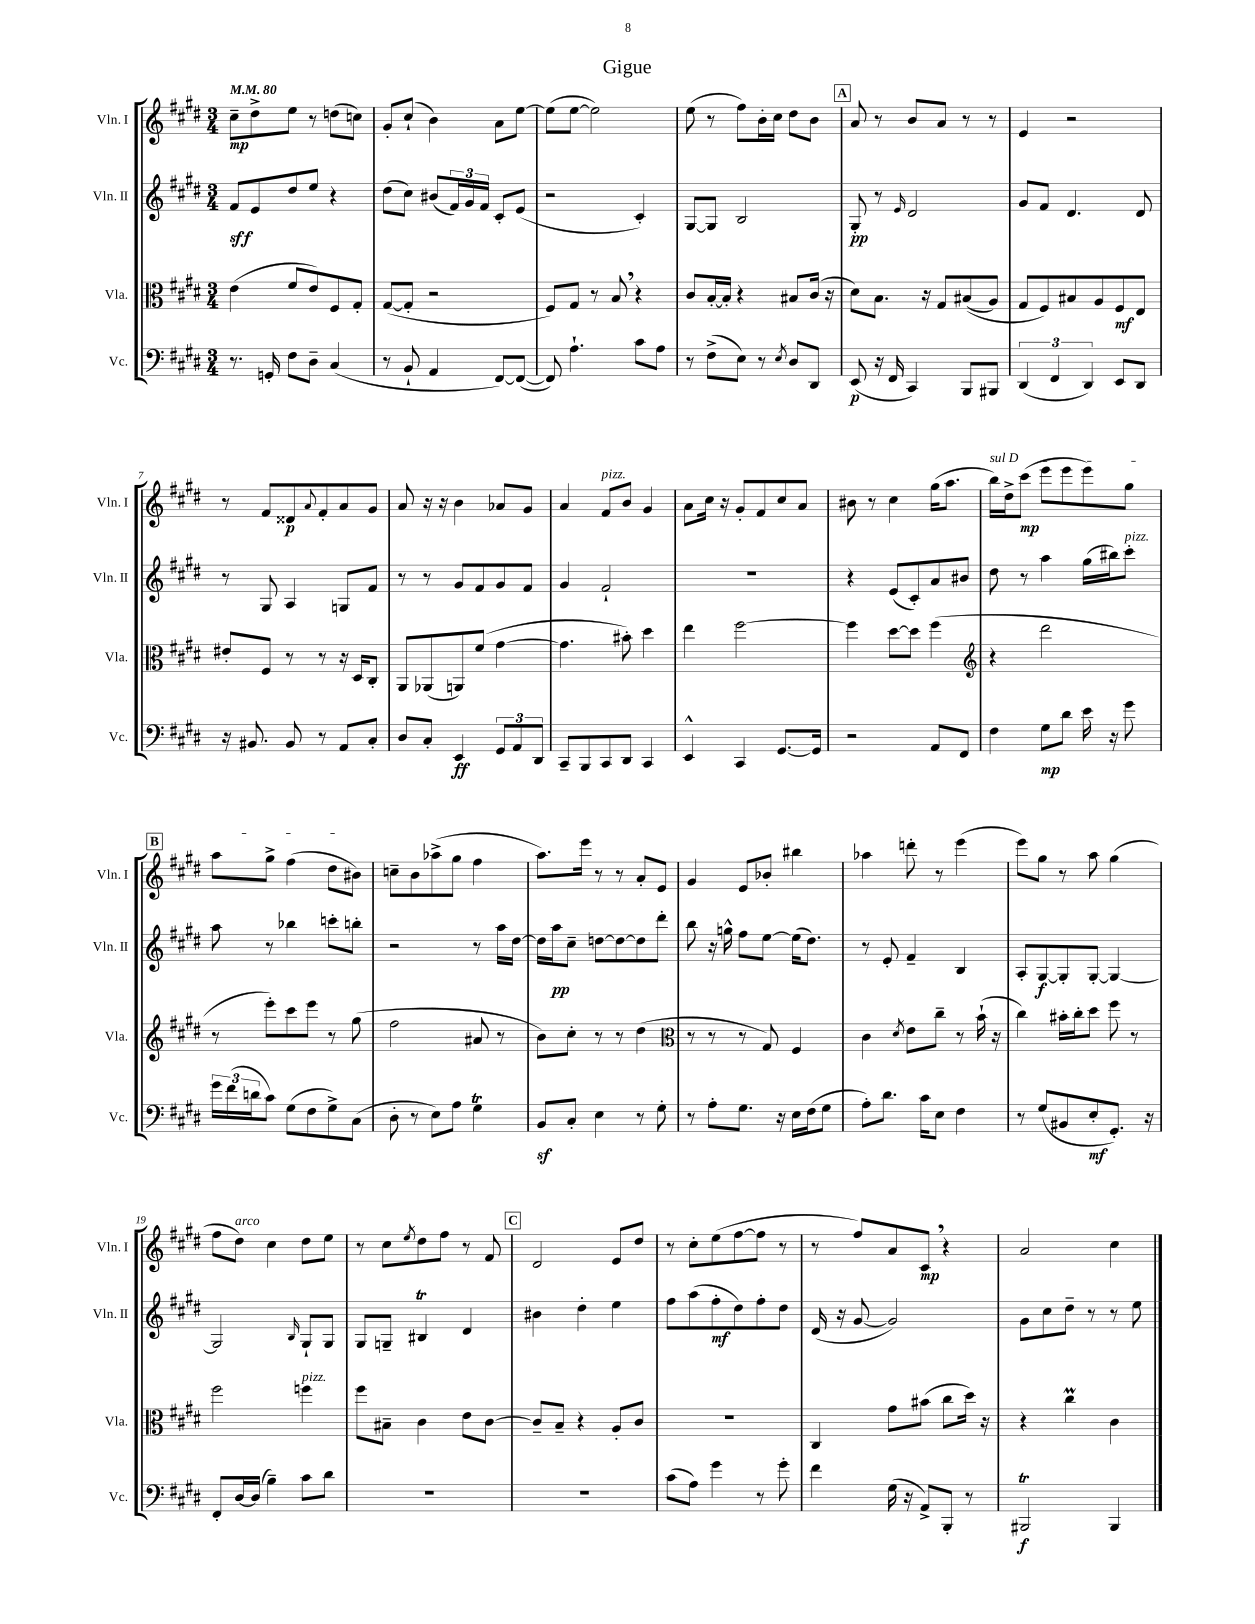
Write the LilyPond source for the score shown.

\header { title = "Gigue" }
<<
\new StaffGroup <<
\new Staff = "s0" \with { instrumentName = "Vln. I" shortInstrumentName = "Vln. I" } {
    \clef treble \key e \major \numericTimeSignature \time 3/4 \tempo 4 = 80
    cis''8--\mp dis''8-> e''8 r8 d''8( c''8) |
    gis'8-. cis''8-!( b'4) a'8 e''8~ |
    e''8( e''8~ e''2) |
    e''8( r8 fis''8) b'16-. cis''16 dis''8 b'8 |
    \mark \markup { \box "A" } a'8 r8 b'8 a'8 r8 r8 |
    e'4 r2 |
    r8 fis'8 disis'8\p \appoggiatura { a'8 } fis'8-. a'8 gis'8 |
    a'8 r16 r16 b'4 aes'8 gis'8 |
    a'4 fis'8^\markup { \italic "pizz." } b'8 gis'4 |
    a'8 cis''16 r16 gis'8-. fis'8 cis''8 a'8 |
    bis'8 r8 cis''4 gis''16( a''8. |
    \once \override TextSpanner.bound-details.left.text = \markup { \italic "sul D" } b''16\startTextSpan) dis''16-> cis'''8\mp( e'''8 e'''8 e'''8) gis''8 |
    \mark \markup { \box "B" } a''8 gis''8-> fis''4( dis''8 bis'8\stopTextSpan) |
    c''8-- b'8 aes''8->( gis''8 fis''4 |
    a''8.) e'''16 r8 r8 a'8-. e'8 |
    gis'4 e'8 bes'8-. bis''4 |
    aes''4 d'''8-. r8 e'''4( |
    e'''8) gis''8 r8 a''8 gis''4( |
    fis''8 dis''8^\markup { \italic "arco" }) cis''4 dis''8 e''8 |
    r8 cis''8 \acciaccatura { e''8 } dis''8 fis''8 r8 fis'8 |
    \mark \markup { \box "C" } dis'2 e'8 dis''8 |
    r8 cis''8-. e''8( fis''8~ fis''8 r8 |
    r8 fis''8) a'8 cis'8\mp \breathe r4 |
    a'2 cis''4 \bar "|." |
}
\new Staff = "s1" \with { instrumentName = "Vln. II" shortInstrumentName = "Vln. II" } {
    \clef treble \key e \major \numericTimeSignature \time 3/4
    fis'8\sff e'8 dis''8 e''8 r4 |
    dis''8( cis''8) bis'8( \tuplet 3/2 { fis'16) gis'16 fis'16 } cis'8-. e'8( |
    r2 cis'4-.) |
    gis8~ gis8 b2 |
    \mark \markup { \box "A" } gis8-.\pp r8 \grace { e'16 } dis'2 |
    gis'8 fis'8 dis'4. dis'8 |
    r8 gis8 a4 g8 fis'8 |
    r8 r8 gis'8 fis'8 gis'8 fis'8 |
    gis'4 fis'2-! |
    R2. |
    r4 e'8( cis'8-.) a'8 bis'8 |
    dis''8 r8 a''4 gis''16( bis''16) cis'''8-.^\markup { \italic "pizz." } |
    \mark \markup { \box "B" } a''8 r8 bes''4 c'''8-. b''8-. |
    r2 r8 a''16 dis''16~ |
    dis''16 a''16\pp cis''8-- d''8~ d''8~ d''8 dis'''8-. |
    b''8 r16 g''16-^ fis''8 e''8~ e''16( dis''8.) |
    r8 e'8-. fis'4-- b4 |
    a8-. gis8~\f gis8-. gis8~-. gis4~ |
    gis2 \grace { b16 } gis8-! gis8 |
    gis8 g8-- bis4\trill dis'4 |
    \mark \markup { \box "C" } bis'4 dis''4-. e''4 |
    fis''8 a''8( fis''8-.\mf dis''8) fis''8-. dis''8 |
    dis'16( r16 gis'8~ gis'2) |
    gis'8 cis''8 dis''8-- r8 r8 e''8 \bar "|." |
}
\new Staff = "s2" \with { instrumentName = "Vla." shortInstrumentName = "Vla." } {
    \clef alto \key e \major \numericTimeSignature \time 3/4
    e'4( fis'8 e'8) fis8 gis8-. |
    gis8~( gis8-. r2 |
    fis8) gis8 r8 b8 \breathe r4 |
    cis'8 b16~-. b16-. r4 bis8 cis'16( r16 |
    \mark \markup { \box "A" } dis'8) b8. r16 gis8 bis8(\( a8) |
    gis8 fis8\) bis8 a8 fis8\mf e8 |
    eis'8-. fis8 r8 r8 r16 dis16 cis8-. |
    a,8 aes,8( a,8) fis'8( gis'4~ |
    gis'4. bis'8-.) dis''4 |
    e''4 fis''2~ |
    fis''4 dis''8~ dis''8 fis''4( |
    \clef treble r4 dis'''2 |
    \mark \markup { \box "B" } r8 e'''8-.) cis'''8 e'''8 r8 gis''8( |
    fis''2 ais'8 r8 |
    b'8) cis''8-. r8 r8 dis''4( |
    \clef alto r8 r8 r8 gis8) fis4 |
    cis'4 \acciaccatura { dis'8 } e'8 cis''8-- r8 b'16-!( r16 |
    cis''4) bis'16-. cis''16-. dis''8 fis''8 r8 |
    fis''2 f''4^\markup { \italic "pizz." } |
    fis''8 bis8-- cis'4 e'8 cis'8~ |
    \mark \markup { \box "C" } cis'8-- b8-- r4 a8-. cis'8 |
    R2. |
    cis4 gis'8 bis'8( cis''8 dis''16) r16 |
    r4 cis''4\prall cis'4 \bar "|." |
}
\new Staff = "s3" \with { instrumentName = "Vc." shortInstrumentName = "Vc." } {
    \clef bass \key e \major \numericTimeSignature \time 3/4
    r8. g,16-. fis8 dis8-- cis4( |
    r8 b,8-! a,4 fis,8~) fis,8~( |
    fis,8) a4.-! cis'8 a8 |
    r8 fis8->( e8) r8 \acciaccatura { e8 } dis8 dis,8 |
    \mark \markup { \box "A" } e,8\p( r16 fis,16 cis,4) b,,8 bis,,8 |
    \tuplet 3/2 { dis,4( fis,4 dis,4) } e,8 dis,8 |
    r16 bis,8. bis,8 r8 a,8 cis8-. |
    dis8 cis8-. e,4\ff \tuplet 3/2 { gis,8 a,8 dis,8 } |
    cis,8-- b,,8 cis,8 dis,8 cis,4 |
    e,4-^ cis,4 gis,8.~ gis,16 |
    r2 a,8 fis,8 |
    fis4 gis8\mp dis'8 e'16 r16 gis'8 |
    \mark \markup { \box "B" } \tuplet 3/2 { gis'16 fis'16( d'16 } cis'8) gis8( fis8 gis8->) cis8( |
    dis8-. r8 e8) a8 gis4\trill |
    b,8\sf cis8-. e4 r8 gis8-. |
    r8 a8-. gis8. r16 e16 fis16( gis8 |
    a8-.) dis'8. cis'16 e8 fis4 |
    r8 gis8( bis,8 e8-.\mf gis,8.-.) r16 |
    fis,8-. dis16~ dis16( b4--) cis'8 dis'8 |
    R2. |
    \mark \markup { \box "C" } R2. |
    cis'8( a8) gis'4 r8 gis'8-. |
    fis'4 gis16( r16 a,8->) b,,8-. r8 |
    bis,,2\trill\f bis,,4 \bar "|." |
}
>>
>>
